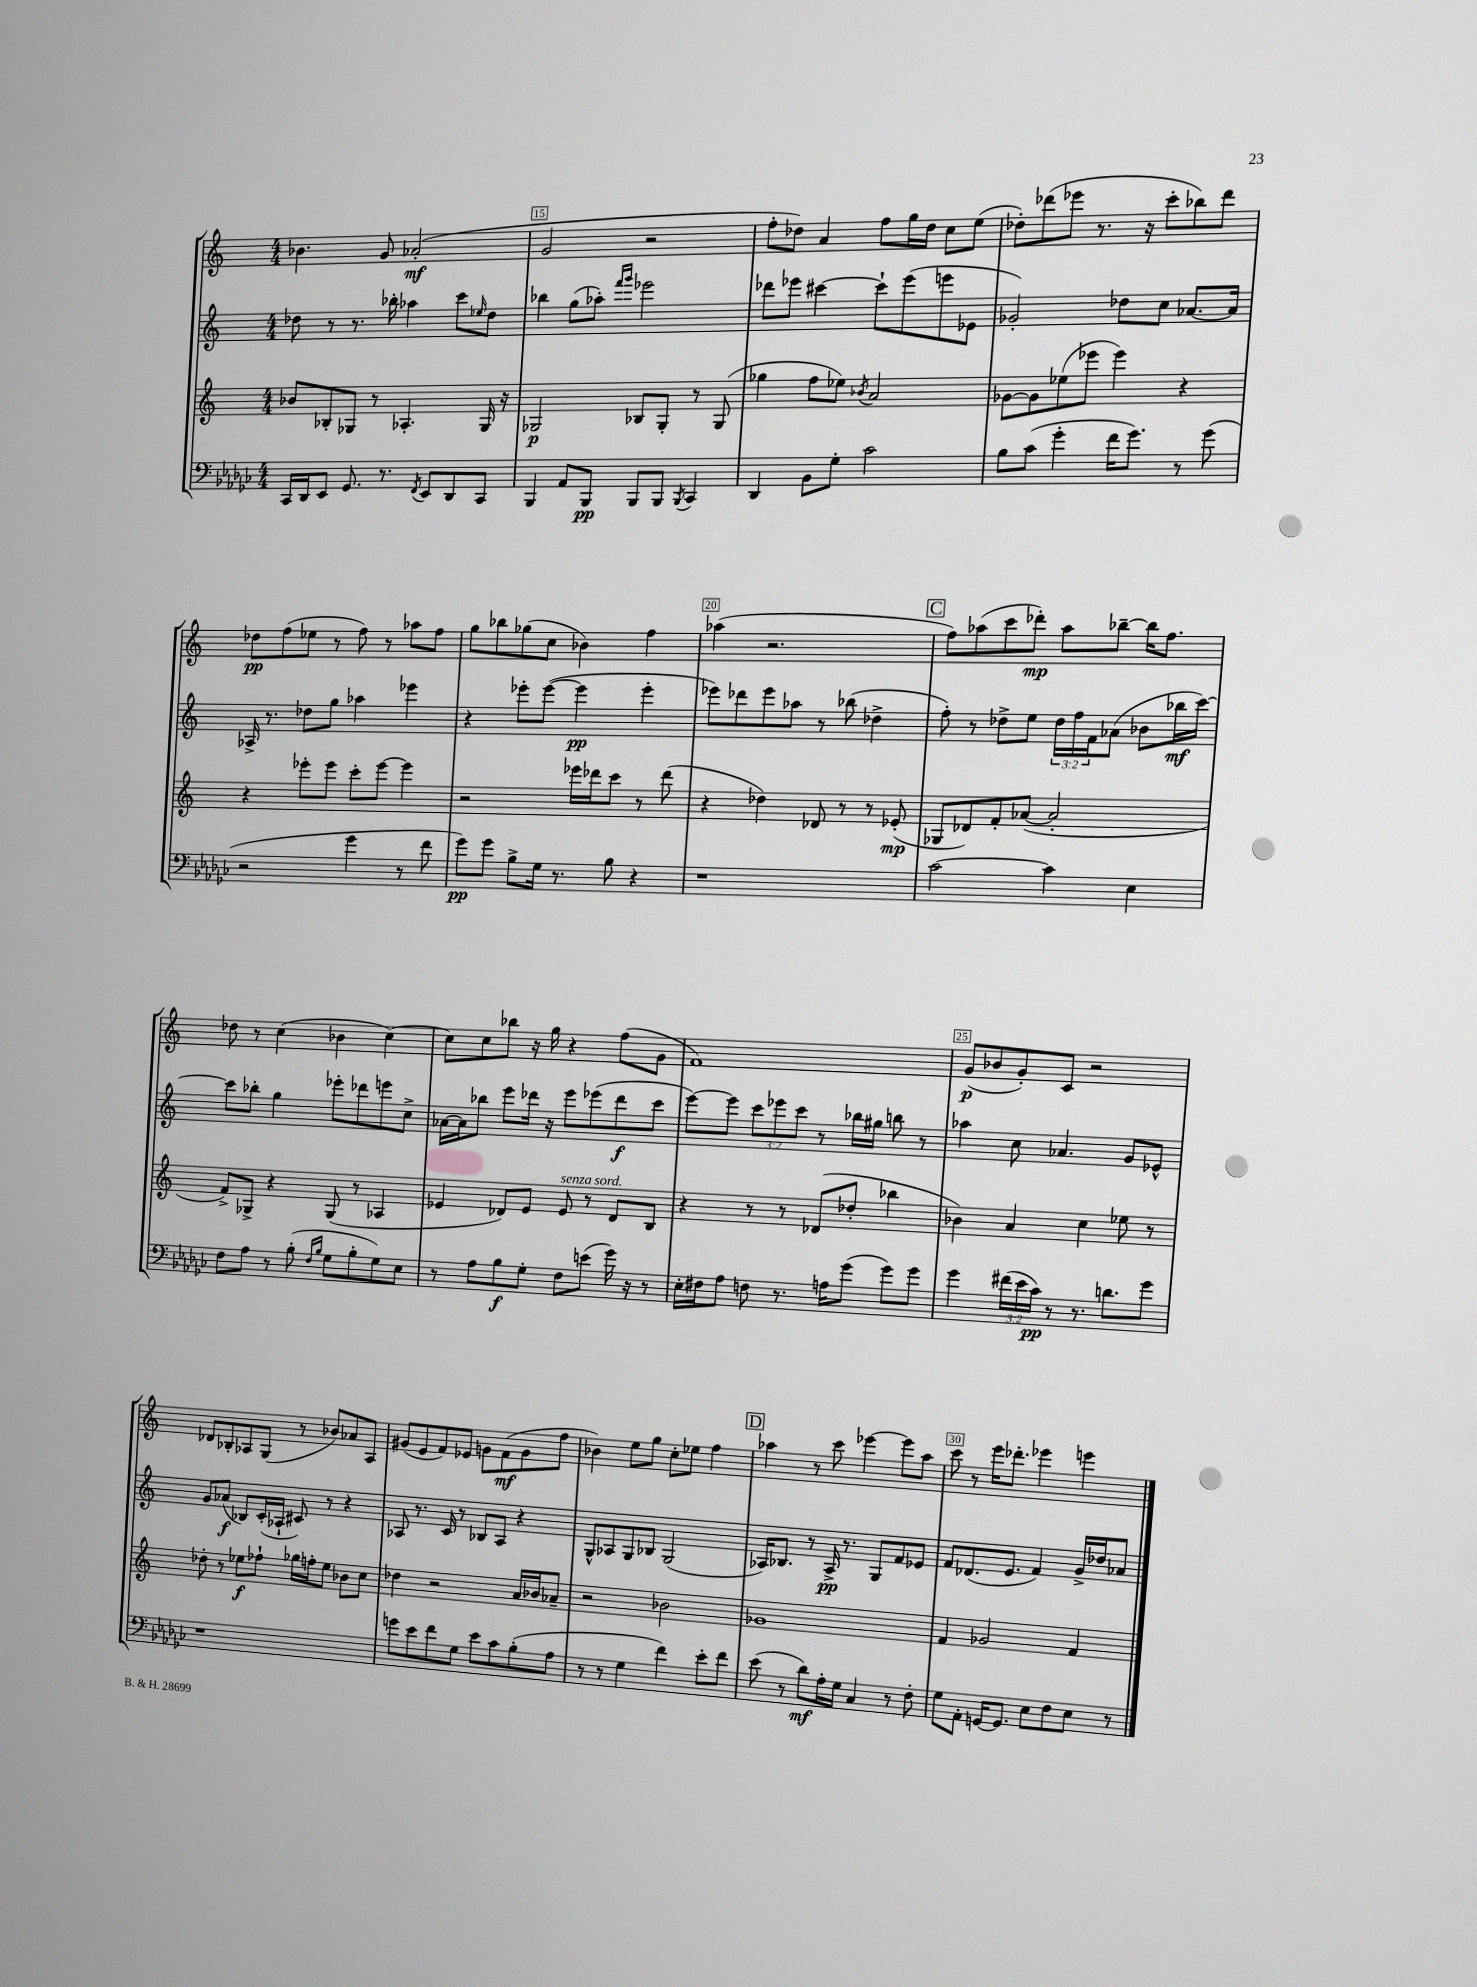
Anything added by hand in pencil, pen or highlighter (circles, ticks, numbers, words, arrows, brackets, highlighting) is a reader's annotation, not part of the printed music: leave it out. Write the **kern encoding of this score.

**kern	**kern	**kern	**kern
*staff4	*staff3	*staff2	*staff1
*clefF4	*clefG2	*clefG2	*clefG2
*k[b-e-a-d-g-c-]	*k[]	*k[]	*k[]
*M4/4	*M4/4	*M4/4	*M4/4
16CC-	8b-	8dd-	4.b-
16DD-	.	.	.
8EE-	8B-'	8r	.
8.GG-	8G-	8.r	.
.	8r	.	8g
8.r	.	16bb-'	.
.	4.A-'	4aa-	(2a-'
8qFF	.	.	.
8EE-	.	.	.
8DD-	.	8ccc	.
.	.	16qqee-	.
8CC-	16G-	8dd-	.
.	16r	.	.
=	=	=	=
4BBB-	2G-	4bb-	2g
8AA-	.	(8gg	.
8BBB-	.	8aa-')	.
.	.	16qqfff	.
.	.	16qqggg	.
8BBB-	8B-	2eee-	2r
8BBB-	8G-'	.	.
8qBBB-	.	.	.
4CC-	8r	.	.
.	(8G-	.	.
=	=	=	=
4DD-	4gg-	8ddd-	8ff'
.	.	8eee-	8dd-)
8BB-	8ff	[4ccc#	4a
8G-'	8ee-)	.	.
.	8qb-	.	.
2c-	2a	8ccc#`]	8ff
.	.	(8eee-	16gg
.	.	.	16dd-
.	.	8eee	8cc
.	.	8e-	(8ee
=	=	=	=
8B-	[8g-	2g-')	8dd-')
(8c-	8g-]	.	(8ddd-
4g-'	(8ee-	.	8eee-
.	8eee-	.	8.r
16f	4eee-)	8dd-	.
8.g-)	.	.	16r
.	.	8cc	8ccc'
8r	4r	[8.a-	8bb-)
(8g-	.	.	8ddd-
.	.	16a-]	.
=	=	=	=
2r	4r	16A-^	8dd-
.	.	8.r	.
.	.	.	(8ff
.	8eee-'	8dd-	8ee-
.	8eee-	8gg	8r
4g-	8ccc'	4aa-	8ff)
.	[8eee-	.	8r
8r	4eee-]	4eee-	8aa-
8f	.	.	8ff
=	=	=	=
8g-)	2r	4r	8gg
8g-	.	.	8bb-
8B-^	.	8eee-'	(8gg-
16G-	.	([8eee-	8cc
8.r	.	.	.
.	16eee-	4eee-]	4b-)
.	16ddd-	.	.
8B-	8ccc	.	.
4r	8r	4eee-'	4ff
.	(8ddd-	.	.
=	=	=	=
1r	4r	8eee-)	(4aa-
.	.	8ddd-	.
.	4dd-)	8eee-	2.r
.	.	8aa-	.
.	8d-	8r	.
.	8r	(8bb-	.
.	8r	4dd-^	.
.	(8e-'	.	.
=	=	=	=
[2c-	8G-	8ff')	8ff)
.	8d-)	8r	(8aa-
.	8f'	8dd-^	8ccc
.	([8a-	8ee	8ddd-')
4c-]	2a-']	24dd-	8aa-
.	.	24ff	.
.	.	24f	.
.	.	(8a-	[8bb-~
4E-	.	8b-	16bb-]
.	.	.	8.ff
.	.	16bb-	.
.	.	[16ccc)	.
=	=	=	=
8F	8f^)	8ccc]	8dd-
8A-	8G-^	8bb-'	8r
8r	4r	4gg	(4cc
(8B-'	.	.	.
16qqF	.	.	.
16qqB-	.	.	.
8G-	(8G-	8eee-'	4b-
8B-'	8r	8ddd-	.
8G-)	4A-	8eee	[4cc)
8E-	.	8cc^	.
=	=	=	=
8r	4e-	[16a-	8cc]
.	.	16a-]	.
8A-	.	8bb-	8cc
8B-	8d-)	8eee	8bb-
8G-'	8e-	16ddd-	16r
.	.	16r	16gg
8F	8e-	8eee	4r
(8e	8r	(8eee-	.
16g-)	8d-	8ddd-	(8ff
16r	.	.	.
8r	8B	8ccc	8g
=	=	=	=
16E-'	4r	[8eee)	1f)
16F#	.	.	.
8A-	.	8eee]	.
8F	8r	12ccc	.
.	.	12eee-	.
8.r	8r	.	.
.	.	12ccc	.
.	(8d-	8r	.
16A	.	.	.
(8g-	8dd-'	16bb-	.
.	.	16gg#	.
8g-)	4bb-	8bb	.
8g-	.	8r	.
=	=	=	=
4g-	4b-)	4aa-	(8g
.	.	.	8b-
(24f#	4a	8cc	8g')
24e-	.	.	.
24c-)	.	.	.
8r	.	4.a-	8c
8.r	4cc	.	2r
8.d	.	.	.
.	8ee-	8g	.
8g-	8r	8e-^^	.
=	=	=	=
1r	8dd-'	8g	8d-
.	8r	(8a-	8B-'
.	8ee-	8B-)	8A-
.	8ff-`	(16c'	(8G
.	.	16A-`	.
.	16gg-	8c#)	8r
.	16ff'	.	.
.	8ee-	8r	8b-)
.	8b-	4r	8a-
.	8cc	.	8A-
=	=	=	=
8g	4dd-	8A-	(8g#
8e-	.	8.r	8e
8f	2r	.	8f)
.	.	16c	.
8G-	.	8r	8e-
8e-	.	8B-	8g
8c-	.	8A-	(8f
(8B-'	16a	4r	8g
.	16b-	.	.
8A-	8a-~	.	8ff
=	=	=	=
8r	2r	8G^^	4b-)
8r	.	8A-	.
4G-	.	8G	8ee
.	.	8B-	8gg
4f)	2b-	(2G	8cc'
.	.	.	8ee-
8e-'	.	.	4ff
8f	.	.	.
=	=	=	=
(8e-	1g-	16A-)	4aa-
.	.	8.B-	.
8r	.	.	.
8d-)	.	8r	8r
16A-'	.	16A-^	8ccc
16G-	.	8.r	.
4C-	.	.	[4eee-
.	.	8G	.
8r	.	8f	8eee-]
8F'	.	8e-	8aa-
=	=	=	=
8G-	4f	8f	8ccc
8AA-'	.	(8.d-	8r
[16GG	2g-	.	16eee
8.GG]	.	8.e	8.ddd-'
8E-	.	4f)	4eee-
8F	.	.	.
8E-	4f	16g^	4eee
.	.	16dd-	.
8r	.	8a-	.
==	==	==	==
*-	*-	*-	*-
